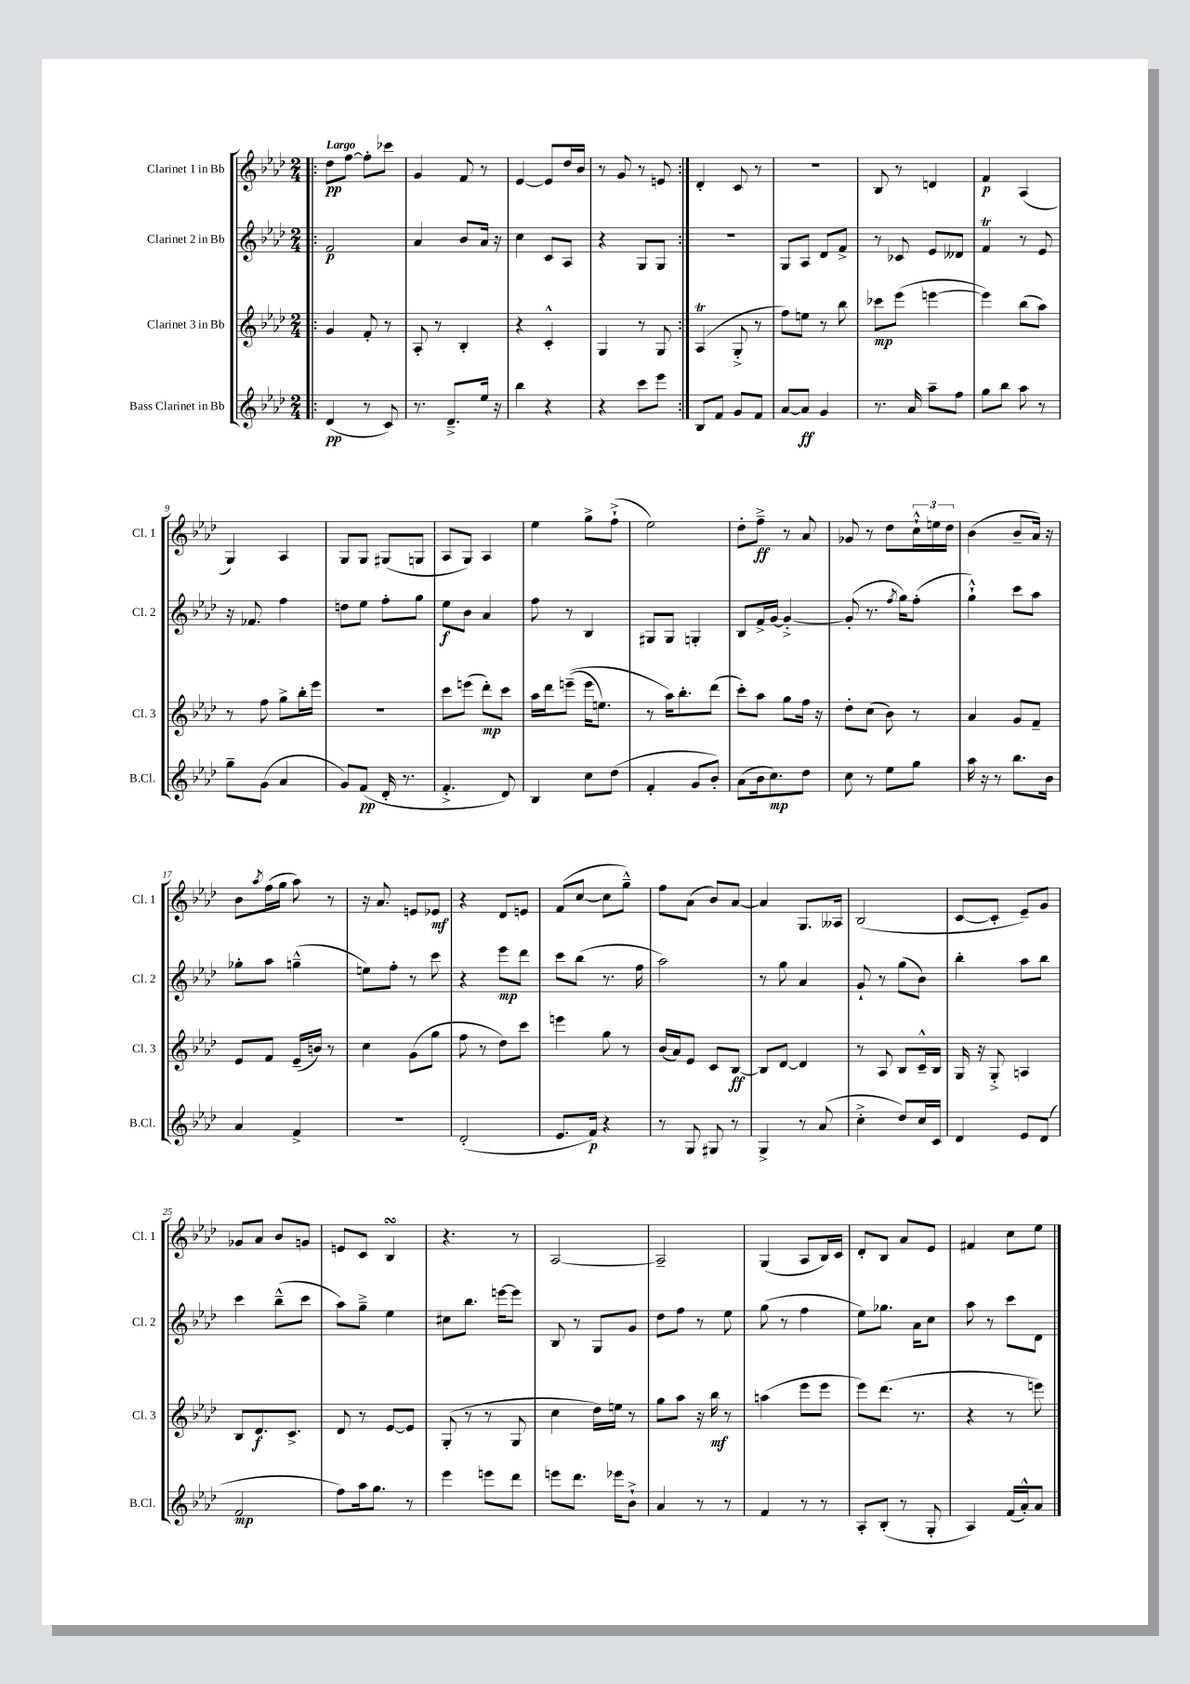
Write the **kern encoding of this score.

**kern	**dynam	**kern	**dynam	**kern	**dynam	**kern	**dynam
*part4	*part4	*part3	*part3	*part2	*part2	*part1	*part1
*staff4	*staff4	*staff3	*staff3	*staff2	*staff2	*staff1	*staff1
*I"Bass Clarinet in Bb	*	*I"Clarinet 3 in Bb	*	*I"Clarinet 2 in Bb	*	*I"Clarinet 1 in Bb	*
*I'B.Cl.	*	*I'Cl. 3	*	*I'Cl. 2	*	*I'Cl. 1	*
*clefG2	*	*clefG2	*	*clefG2	*	*clefG2	*
*k[b-e-a-d-]	*	*k[b-e-a-d-]	*	*k[b-e-a-d-]	*	*k[b-e-a-d-]	*
*M2/4	*	*M2/4	*	*M2/4	*	*M2/4	*
=1!|:	=1!|:	=1!|:	=1!|:	=1!|:	=1!|:	=1!|:	=1!|:
!	!	!	!	!	!	!LO:TX:a:B:t=Largo	!
(4d-/	pp	4g/	.	2f/	p	8dd-\L	pp
.	.	.	.	.	.	[8ff\J	.
8r	.	8f'/	.	.	.	8ff'\L]	.
8c/)	.	8r	.	.	.	8ccc-X\J	.
=2	=2	=2	=2	=2	=2	=2	=2
8.r	.	8A-'/	.	4a-/	.	4g/	.
.	.	8r	.	.	.	.	.
8.d-~^/L	.	.	.	.	.	.	.
.	.	4B-'/	.	8b-/L	.	8f/	.
16ee-/Jk	.	.	.	16a-/Jk	.	8r	.
16r	.	.	.	16r	.	.	.
=3	=3	=3	=3	=3	=3	=3	=3
4bb-\	.	4r	.	4cc\	.	[4e-/	.
4r	.	4c'^^/	.	8c/L	.	8e-/L]	.
.	.	.	.	8A-/J	.	16dd-/L	.
.	.	.	.	.	.	16b-/JJ	.
=4	=4	=4	=4	=4	=4	=4	=4
4r	.	4G/	.	4r	.	8r	.
.	.	.	.	.	.	8g/	.
8ccc\L	.	8r	.	8G/L	.	8r	.
8eee-\J	.	8G/	.	8G/J	.	8en/	.
=5:|!	=5:|!	=5:|!	=5:|!	=5:|!	=5:|!	=5:|!	=5:|!
8B-/L	.	(4A-T/	.	2r	.	4d-'/	.
8f/J	.	.	.	.	.	.	.
8g/L	.	8G'^/	.	.	.	8c/	.
8f/J	.	8r	.	.	.	8r	.
=6	=6	=6	=6	=6	=6	=6	=6
[8a-/L	.	8ff\L)	.	8G/L	.	2r	.
8a-/J]	ff	8een\J	.	8A-/J	.	.	.
4g/	.	8r	.	8d-/L	.	.	.
.	.	8bb-\	.	8f^/J	.	.	.
=7	=7	=7	=7	=7	=7	=7	=7
8.r	.	8ccc-X\L	mp	8r	.	8B-/	.
.	.	(8eee-\J	.	8c-X/	.	8r	.
16a-/	.	.	.	.	.	.	.
8aa-~\L	.	[4eeen\	.	8e-/L	.	4dn/	.
8ff\J	.	.	.	8d--X/J	.	.	.
=8	=8	=8	=8	=8	=8	=8	=8
8gg\L	.	4eee\])	.	4fT/	.	4f/	p
8bb-\J	.	.	.	.	.	.	.
8aa-\	.	(8bb-\L	.	8r	.	(4A-/	.
8r	.	8aa-\J)	.	8e-/	.	.	.
!!LO:LB:g=z
=9	=9	=9	=9	=9	=9	=9	=9
8gg~\L	.	8r	.	16r	.	4G/)	.
.	.	.	.	8.f-X/	.	.	.
(8g\J	.	8ff\	.	.	.	.	.
4a-/	.	8gg^\L	.	4ff\	.	4A-/	.
.	.	16bb-'\L	.	.	.	.	.
.	.	16eee-\JJ	.	.	.	.	.
=10	=10	=10	=10	=10	=10	=10	=10
8g/L)	.	2r	.	8ddn\L	.	8G/L	.
(8f/J	pp	.	.	8ee-\J	.	8G/J	.
16d-'/	.	.	.	8ff'\L	.	(8G#X/L	.
8.r	.	.	.	.	.	.	.
.	.	.	.	8gg\J	.	8Gn/J	.
=11	=11	=11	=11	=11	=11	=11	=11
4.f'^/	.	8ccc\L	.	8ee-\L	f	8A-/L	.
.	.	(8eeen\J	.	8b-\J	.	8G/J)	.
.	.	8ddd-'\L)	mp	4a-/	.	4A-/	.
8d-/)	.	8ccc\J	.	.	.	.	.
=12	=12	=12	=12	=12	=12	=12	=12
4B-/	.	16aa-\LL	.	8ff\	.	4ee-\	.
.	.	16ddd-\J	.	.	.	.	.
.	.	((8eeen~\J	.	8r	.	.	.
8cc\L	.	16eee\KL	.	4B-/	.	8gg^\L	.
.	.	8.een\J)	.	.	.	.	.
(8dd-\J	.	.	.	.	.	(8ff`^\J	.
=13	=13	=13	=13	=13	=13	=13	=13
4f'/	.	8r	.	8G#X/L	.	2ee-\)	.
.	.	16aa-\KL)	.	8G#/J	.	.	.
.	.	8.bb-'\	.	.	.	.	.
8g/L	.	.	.	4Gn'/	.	.	.
8b-'/J)	.	(8ddd-\J	.	.	.	.	.
=14	=14	=14	=14	=14	=14	=14	=14
(8a-\L	.	8ccc'\L)	.	8B-/L	.	8dd-'\L	.
16b-\k	.	8aa-\J	.	16f^/L	.	8ff~^\J	ff
8.cc\)	mp	.	.	[16g/JJ	.	.	.
.	.	8gg\L	.	4g'^/_	.	8r	.
8dd-\J	.	16ff\Jk	.	.	.	8a-/	.
.	.	16r	.	.	.	.	.
=15	=15	=15	=15	=15	=15	=15	=15
8cc\	.	8dd-'\L	.	(8g'/]	.	8g-X/	.
8r	.	(8cc\J	.	8.r	.	8r	.
8ee-\L	.	8b-\)	.	.	.	8dd-\L	.
.	.	.	.	8qff/	.	.	.
.	.	.	.	16gg\KL)	.	.	.
8gg\J	.	8r	.	(8ff'\J	.	24cc`^^\L	.
.	.	.	.	.	.	24een\	.
.	.	.	.	.	.	24dd-\JJ	.
=16	=16	=16	=16	=16	=16	=16	=16
16aa-\	.	4a-/	.	4gg`^^\)	.	(4b-\	.
16r	.	.	.	.	.	.	.
8r	.	.	.	.	.	.	.
8.bb-\L	.	8g/L	.	8ccc\L	.	8b-~/L	.
.	.	8f~/J	.	8aa-\J	.	16a-/Jk)	.
16b-\Jk	.	.	.	.	.	16r	.
!!LO:LB:g=z
=17	=17	=17	=17	=17	=17	=17	=17
4a-/	.	8e-/L	.	8gg-X'\L	.	8b-\L	.
.	.	.	.	.	.	8qaa-/	.
.	.	8f/J	.	8aa-\J	.	(16ff\L	.
.	.	.	.	.	.	16gg\JJ	.
4f^/	.	(16e-~/LL	.	(4ggn~^^\	.	8aa-\)	.
.	.	16bn/JJ)	.	.	.	.	.
.	.	8r	.	.	.	8r	.
=18	=18	=18	=18	=18	=18	=18	=18
2r	.	4cc\	.	8een\L)	.	16r	.
.	.	.	.	.	.	8.a-/	.
.	.	.	.	8ff'\J	.	.	.
.	.	(8g\L	.	8r	.	8en/L	.
.	.	8gg\J	.	8ccc\	.	8e-X/J	mf
=19	=19	=19	=19	=19	=19	=19	=19
(2d-'/	.	8ff\	.	4r	.	4r	.
.	.	8r	.	.	.	.	.
.	.	8dd-\L)	.	8eee-\L	mp	8d-/L	.
.	.	8ccc\J	.	8ddd-\J	.	8en/J	.
=20	=20	=20	=20	=20	=20	=20	=20
8.e-/L	.	4eeen\	.	8ccc\L	.	(8f/L	.
.	.	.	.	(8bb-\J	.	[8cc/J	.
16f/Jk)	p	.	.	.	.	.	.
4r	.	8gg\	.	8.r	.	8cc\L]	.
.	.	8r	.	.	.	8gg~^^\J)	.
.	.	.	.	16ff\	.	.	.
=21	=21	=21	=21	=21	=21	=21	=21
8r	.	(16b-/LL	.	2aa-\)	.	8ff\L	.
.	.	16a-/J)	.	.	.	.	.
8G/	.	8e-/J	.	.	.	(8a-\J	.
8G#X/	.	8c/L	.	.	.	8b-/L)	.
8r	.	[8B-/J	ff	.	.	[8a-/J	.
=22	=22	=22	=22	=22	=22	=22	=22
4G^/	.	8B-/L]	.	8r	.	4a-/]	.
.	.	[8d-/J	.	8gg\	.	.	.
8r	.	4d-/]	.	4a-/	.	8.G/L	.
(8a-/	.	.	.	.	.	.	.
.	.	.	.	.	.	16A--X/Jk	.
=23	=23	=23	=23	=23	=23	=23	=23
4cc'^\	.	8r	.	8g`/	.	(2B-/	.
.	.	8A-/	.	8r	.	.	.
8dd-/L)	.	8B-/L	.	(8gg\L	.	.	.
16cc/L	.	16c~^^/L	.	8b-\J)	.	.	.
16c/JJ	.	16B-/JJ	.	.	.	.	.
=24	=24	=24	=24	=24	=24	=24	=24
4d-/	.	16G/	.	4bb-'\	.	[8c/L	.
.	.	16r	.	.	.	.	.
.	.	8G'^/	.	.	.	8c'/J]	.
8e-/L	.	4An/	.	8aa-\L	.	8e-~/L)	.
(8d-/J	.	.	.	8bb-\J	.	8g/J	.
!!LO:LB:g=z
=25	=25	=25	=25	=25	=25	=25	=25
2f/	mp	8B-/L	.	4ccc\	.	8g-X/L	.
.	.	8.d-/	f	.	.	8a-/J	.
.	.	.	.	(8bb-~^^\L	.	8b-/L	.
.	.	8.c^/J	.	.	.	.	.
.	.	.	.	8ccc\J	.	8gn/J	.
=26	=26	=26	=26	=26	=26	=26	=26
8ff\L)	.	8d-/	.	8aa-\L)	.	8en/L	.
16aa-\k	.	8r	.	8gg~^\J	.	8c/J	.
8.gg\J	.	.	.	.	.	.	.
.	.	[8e-/L	.	4ee-\	.	4B-sSSS/	.
8r	.	8e-/J]	.	.	.	.	.
=27	=27	=27	=27	=27	=27	=27	=27
4eee-\	.	(8G'/	.	8cc#X\L	.	4.r	.
.	.	8r	.	8.bb-\J	.	.	.
8eeen\L	.	8r	.	.	.	.	.
.	.	.	.	[16eeen\KL	.	.	.
8ddd-\J	.	8G/	.	8eee\J]	.	8r	.
=28	=28	=28	=28	=28	=28	=28	=28
8eeen\L	.	4cc\	.	8B-/	.	[2A-/	.
8.ddd-\J	.	.	.	8r	.	.	.
.	.	16dd-\LL)	.	8G/L	.	.	.
16eee-X\KL	.	16een\JJ	.	.	.	.	.
8b-`^\J	.	8r	.	8g/J	.	.	.
=29	=29	=29	=29	=29	=29	=29	=29
4a-/	.	8gg\L	.	8dd-\L	.	2A-~/]	.
.	.	8aa-\J	.	8ff\J	.	.	.
8r	.	16r	.	8r	.	.	.
.	.	16bb-\	mf	.	.	.	.
8r	.	8r	.	8ee-\	.	.	.
=30	=30	=30	=30	=30	=30	=30	=30
4f/	.	(4aan\	.	(8gg\	.	(4G/	.
.	.	.	.	8r	.	.	.
8r	.	8eee-\L	.	4ff\	.	8A-/L	.
8r	.	8eee-\J	.	.	.	16B-/L)	.
.	.	.	.	.	.	16c/JJ	.
=31	=31	=31	=31	=31	=31	=31	=31
8A-'/L	.	8eee-\L)	.	8ee-\L)	.	8d-'/L	.
(8B-'/J	.	(8.ddd-\J	.	8.gg-X\J	.	8B-/J	.
8r	.	.	.	.	.	8a-/L	.
.	.	8.r	.	16a-\KL	.	.	.
8G'/	.	.	.	8cc\J	.	8e-/J	.
=32	=32	=32	=32	=32	=32	=32	=32
4A-/)	.	4r	.	8aa-\	.	4f#X/	.
.	.	.	.	8r	.	.	.
(16f/LL	.	8r	.	8ccc\L	.	8cc\L	.
16a-'^^/J)	.	.	.	.	.	.	.
8a-/J	.	8eeen\)	.	8d-\J	.	8ee-\J	.
==	==	==	==	==	==	==	==
*-	*-	*-	*-	*-	*-	*-	*-
